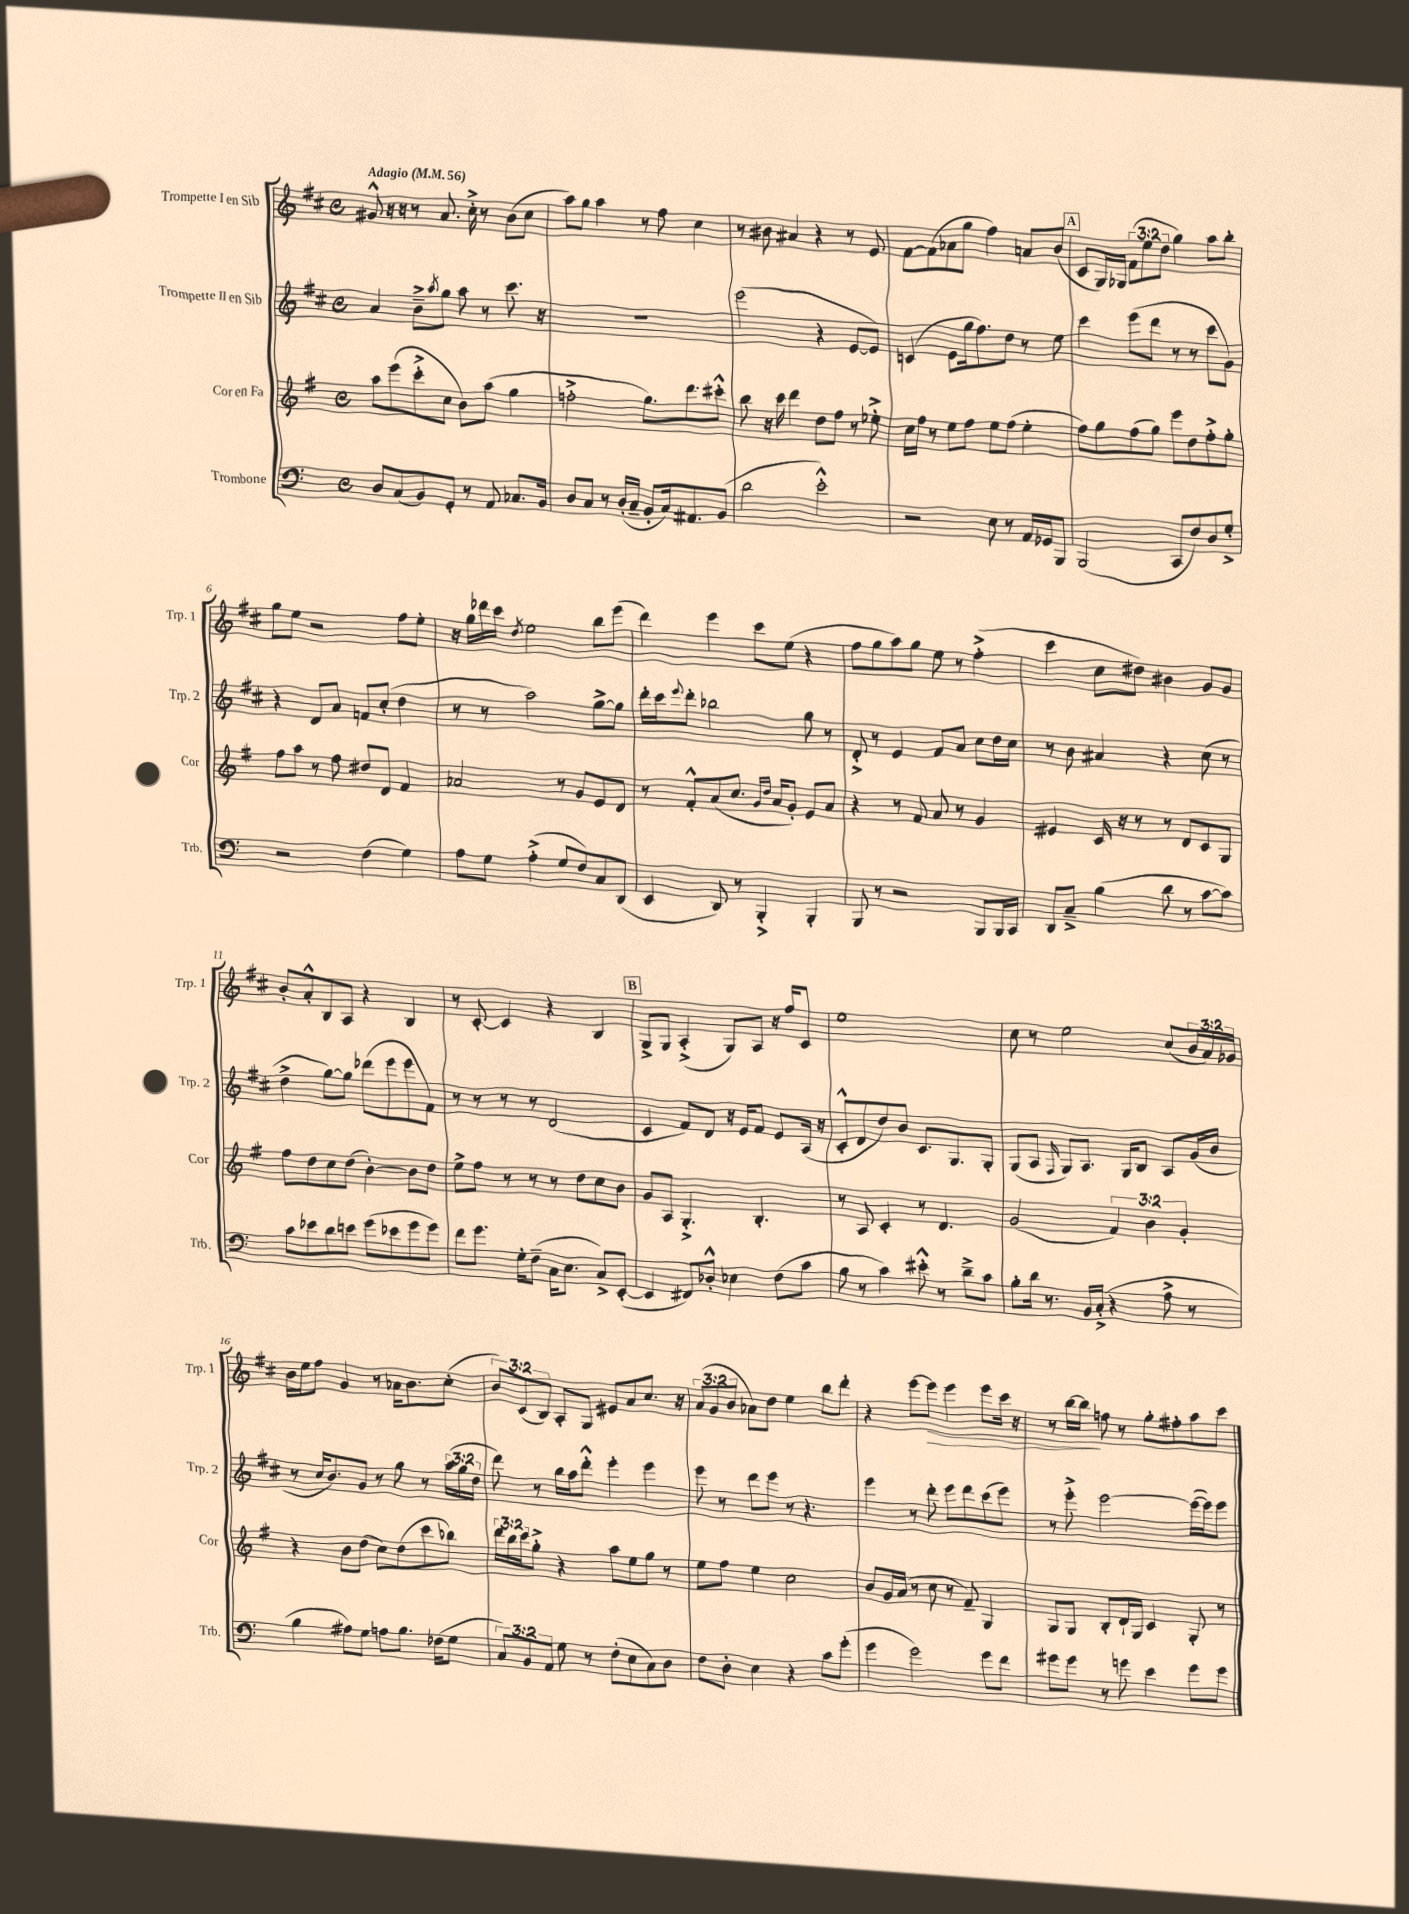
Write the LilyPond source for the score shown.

<<
\new StaffGroup <<
\new Staff = "s0" \with { instrumentName = "Trompette I en Sib" shortInstrumentName = "Trp. 1" } {
    \clef treble \key d \major \defaultTimeSignature \time 4/4 \override Staff.TupletNumber.text = #tuplet-number::calc-fraction-text \tempo "Adagio" 4 = 56
    gis'8-^ r16 r16 r8 a'8. cis''16-.-> r8 b'8( cis''8 |
    a''8) g''8 a''4 r8 fis''8 cis''4 |
    r8 bis'8 ais'4 r4 r8 e'8 |
    fis'8~ fis'8( aes'8 g''8 fis''4) a'8 b'8( |
    \mark \markup { \box "A" } cis'8 g16) ges16 \tuplet 3/2 { fis'8( e''8 d''8 } g''4) a''8 b''8-. |
    g''8 e''8 r2 fis''8 e''8-. |
    r16 g''16 des'''16 cis'''16 \acciaccatura { d''8 } e''2 b''8 e'''8( |
    d'''4) e'''4 cis'''8 e''8( r4 |
    fis''8 g''8 a''8) g''8 e''8 r8 fis''4-.->( |
    cis'''4 cis''8 dis''8) bis'4 g'8 g'8 |
    b'8-. a'8-.-^ b8 a8 r4 b4 |
    r8 cis'8~-. cis'4 r4 b4 |
    \mark \markup { \box "B" } g8-> g8 a4-.->( g8) a8 r16 fis''16 cis'8 |
    e''1 |
    cis''8 r8 e''2 cis''8( \tuplet 3/2 { b'16 a'16) ges'16 } |
    b'16 e''16 fis''8 g'4 r8 aes'16 b'8. cis''8-.( |
    \tuplet 3/2 { b'8) cis'8( b8) } a8-. g8 eis'8 a'8 cis''8. r16 |
    \tuplet 3/2 { a'8( g'8 b'8 } aes'8) d''8 e''4 b''8 d'''8-. |
    r4 e'''8~ e'''8\> e'''4 e'''8 cis'''16 r16 |
    r8 b''16~ b''16\! f''8 r8 g''8-. fis''8-. a''8 cis'''8 \bar "|." |
}
\new Staff = "s1" \with { instrumentName = "Trompette II en Sib" shortInstrumentName = "Trp. 2" } {
    \clef treble \key d \major \defaultTimeSignature \time 4/4 \override Staff.TupletNumber.text = #tuplet-number::calc-fraction-text
    a'4 b'8---> \acciaccatura { a''8 } g''8 a''8 r8 cis'''8. r16 |
    R1 |
    e'''2( r4 e'8~ e'8) |
    c'4( e'8 g''16 fis''8.) d''8 r8 e''8 |
    \mark \markup { \box "A" } cis'''4 e'''8( d'''8 r8 r8 cis'''8 g'8) |
    r4 d'8 a'8 f'8 cis''8-.( d''4 |
    r8 r8 a''2) g''8~-> g''8 |
    d'''16-. cis'''16 \appoggiatura { e'''8 } d'''8-. bes''2 g''8 r8 |
    d'8-.-> r8 e'4 fis'8 a'8 cis''8 d''16 cis''16 |
    r8 b'8 ais'4 r4 cis''8( r8 |
    d''4-> g''8~) g''8 des'''8( e'''8 e'''8 fis'8) |
    r8 r8 r8 r8 d'2( |
    \mark \markup { \box "B" } cis'4 fis'8) d'8 r16 e'16 fis'8 e'8 a16( r16 |
    cis'8-.-^ d'8 d''8) b'8 cis'8. g8. g8-. |
    g8( a8 \grace { fis16 } g8) a8. g16 b8 a8 g'16( b'16 |
    r8 cis''16 b'8.) g'8 r8 g''8 r8 \tuplet 3/2 { a''16( g''16 d''16 } |
    d'''8) r8 b''16 a''16 d'''8-.-^ e'''4-. e'''4 |
    e'''8 r8 d'''8 e'''8 r8 r4. |
    e'''4 r8 d'''8-. e'''8 d'''8 cis'''8( e'''8) |
    r8 e'''8-.-> e'''2~ e'''16~( e'''16) e'''8 \bar "|." |
}
\new Staff = "s2" \with { instrumentName = "Cor en Fa" shortInstrumentName = "Cor" } {
    \clef treble \key g \major \defaultTimeSignature \time 4/4 \override Staff.TupletNumber.text = #tuplet-number::calc-fraction-text
    a''8 e'''8( c'''8-.-> c''8 b'8) a''8( g''4 |
    f''2-.-> g''8.) d'''8. cis'''8-.-^ |
    b''8 r16 c'''16 d'''4 d''8 fis''8 r8 ees''8-.-> |
    c''16 fis''16 r8 e''8 fis''8 e''8 fis''8( e''4-. |
    \mark \markup { \box "A" } fis''8) g''8 fis''8( g''8) e'''8 d''8 fis''8-.-> g''8-. |
    fis''8 a''8 r8 fis''8 dis''8 d'8 fis'4 |
    aes'2 r8 g'8 e'8 d'8 |
    r8 fis'8-.-^ a'8( c''8. \grace { g'16 d''16 } a'16 g'8-.) e'8 a'8 |
    r4 r8 fis'8 a'8 r8 g'4 |
    eis'4 c'16 r16 r8 r8 d'8 c'8 g8 |
    fis''8 d''8 c''8 d''8( b'4~-.) b'8 d''8 |
    e''8-> fis''8 r8 r8 r8 d''8 c''8 b'8 |
    \mark \markup { \box "B" } g'8 a8 g4.-.-> b4.-. |
    r8 a8 c'4-. r8 d'4. |
    g'2( \tuplet 3/2 { fis'4) b'4 g'4-. } |
    r4 b'8 d''8( c''8) d''8( c'''8 bes''8) |
    \tuplet 3/2 { d'''16 b''16 c'''16 } g''8-.-> r4 a''8 e''8 g''8 r8 |
    e''8 fis''8 e''4 c''2 |
    b'8 g'16 a'16( r8 c''8 r8 fis'8--) g4 |
    g8 g8 b8-. d'16-! g16 c'4 g8-. r8 \bar "|." |
}
\new Staff = "s3" \with { instrumentName = "Trombone" shortInstrumentName = "Trb." } {
    \clef bass \key c \major \defaultTimeSignature \time 4/4 \override Staff.TupletNumber.text = #tuplet-number::calc-fraction-text
    d8 c8( b,8) g,8-. r8 a,8 ces8. b,16 |
    d8 c8 r8 d16-.( c16-- b,8-. c16) ais,8. b,8( |
    d'2 e'2-.-^) |
    r2 e8 r8 a,16 ges,16 b,,8 |
    \mark \markup { \box "A" } b,,2( c,8 f8) d8 g8-.-> |
    r2 f4( g4) |
    a8 g8 a4-.->( g8 f8) c8 d,8( |
    e,4 d,8) r8 b,,4-.-> b,,4-. |
    b,,8 r8 r2 b,,8 b,,16 c,16 |
    d,8 c8---> b4( d'8 r8 c'8~ c'8) |
    c'8 ees'8 d'8 e'8 g'8( ees'8 g'8 g'8) |
    f'8 g'8. g16-. f8--( c16 e8. c8->) e,8~-.( |
    \mark \markup { \box "B" } e,4 fis,8) des8-.-^ ees4 f8( c'8 |
    b8 r8 c'4) eis'8-.-^ r8 d'8---> c'8 |
    b8-. d'16 r8. b,16 c16-.->( r4 a8-> r8 |
    b4 ais8) g8 a8 b8. fes16( g8 |
    \tuplet 3/2 { c8) b,8 a,8 } g8 r8 f8-.( e8 c8) d8 |
    f8 d8-. e4 r4 c'8 g'8-.( |
    g'4 g'2) g'8 f'8 |
    gis'8 gis'8 r8 g'8 e'4 g'8 g'8 \bar "|." |
}
>>
>>
